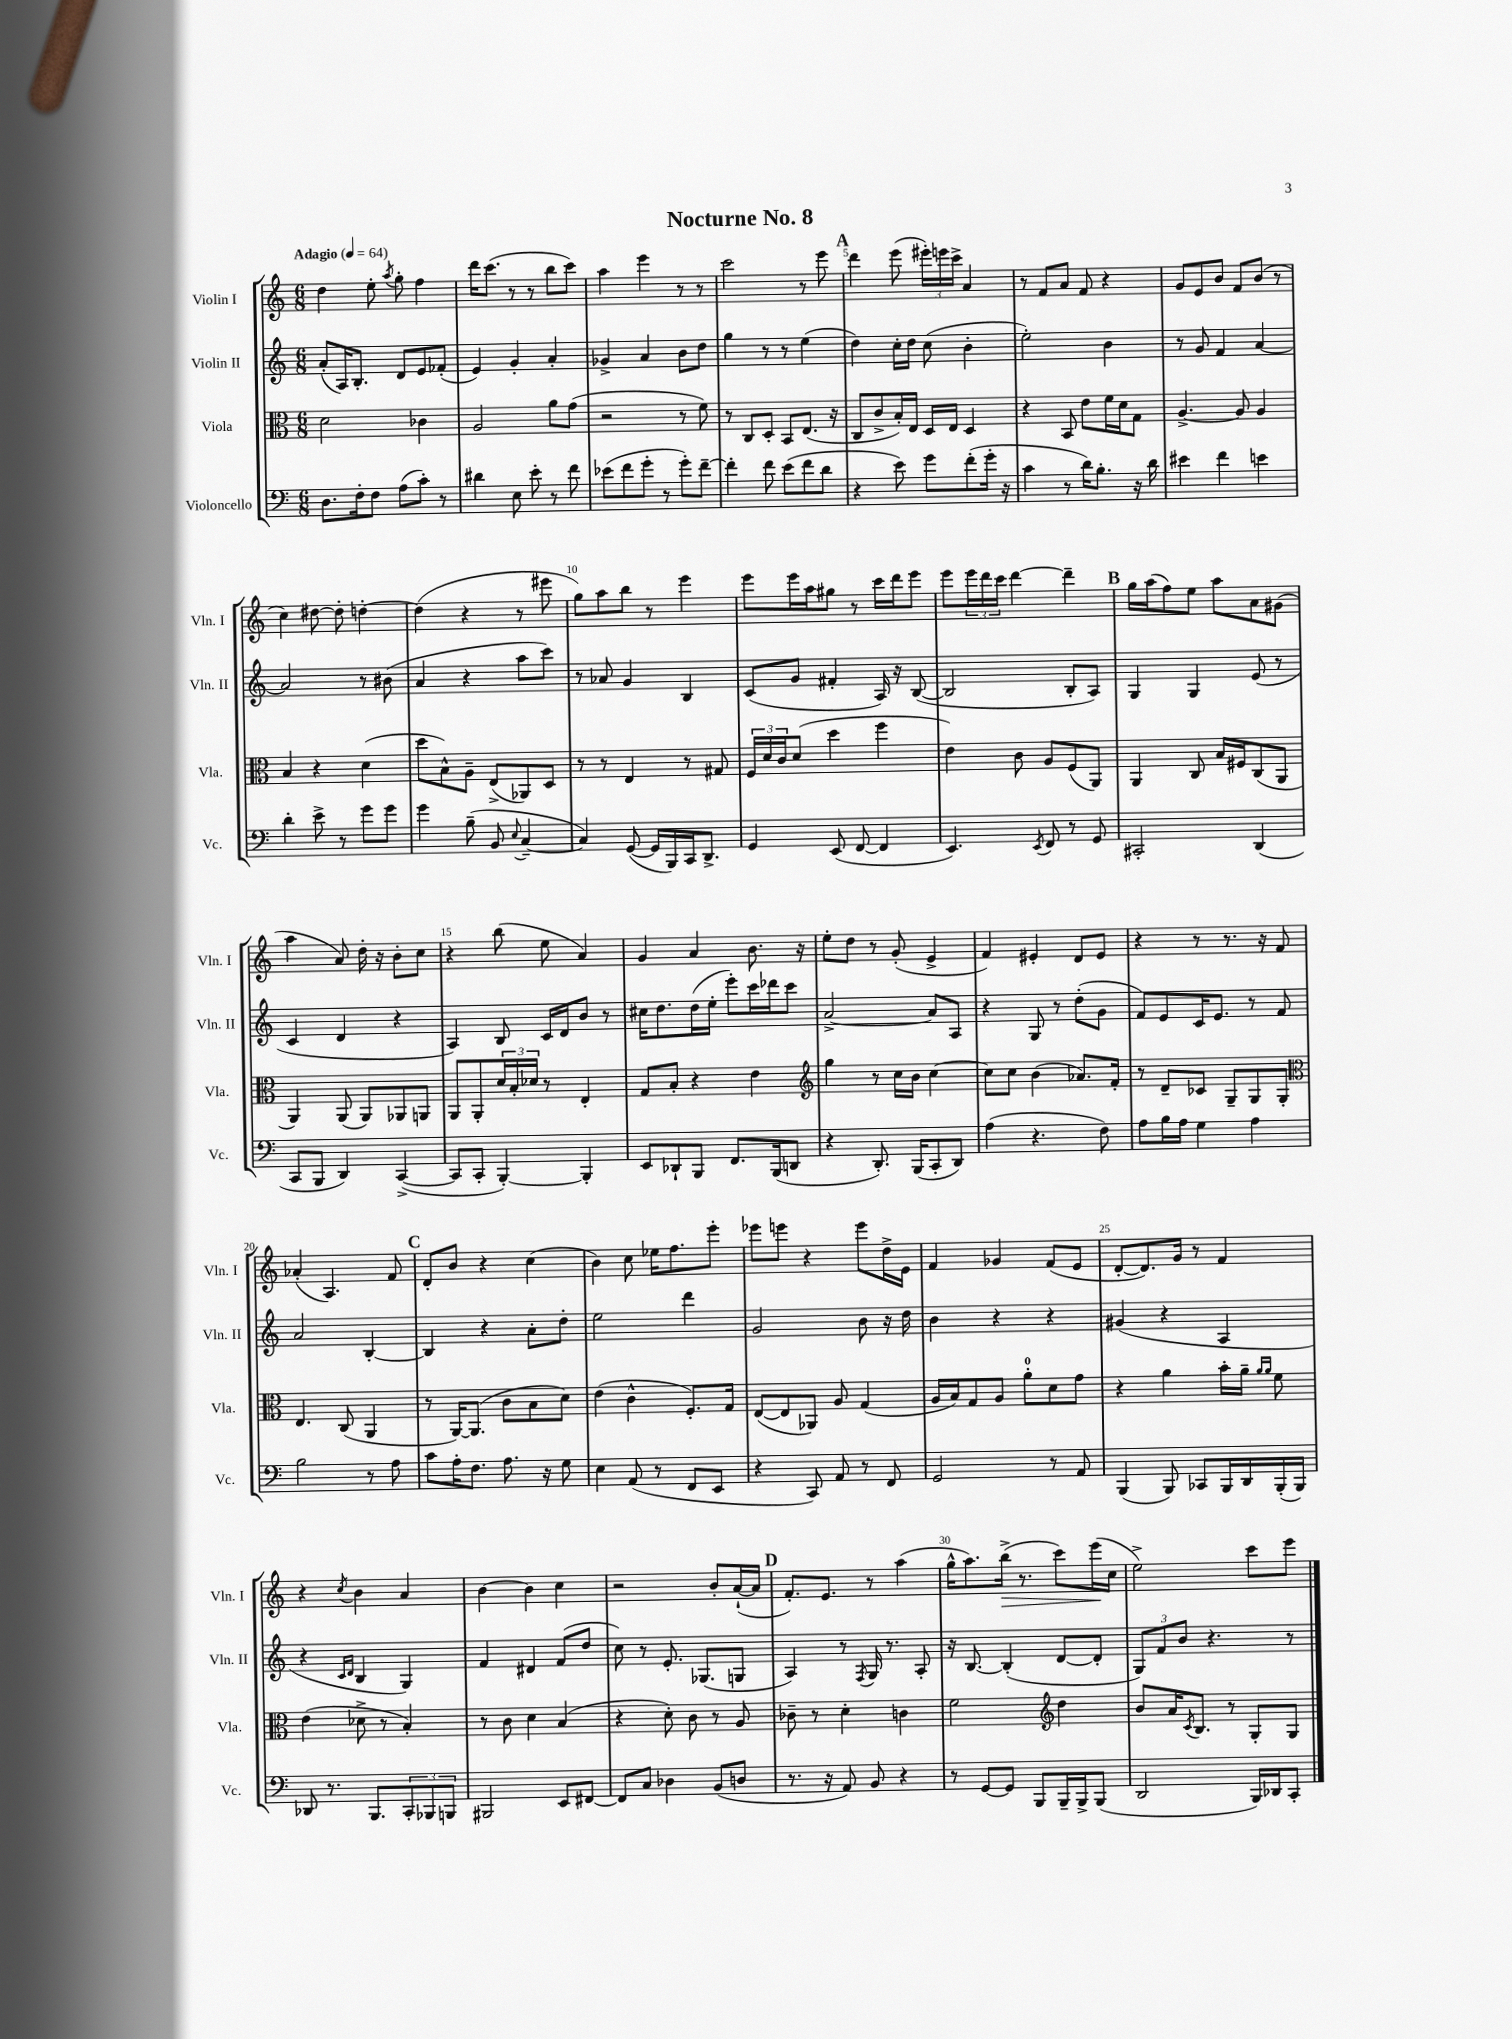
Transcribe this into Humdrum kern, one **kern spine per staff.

**kern	**kern	**kern	**kern	**dynam
*part4	*part3	*part2	*part1	*part1
*staff4	*staff3	*staff2	*staff1	*staff1
*I"Violoncello	*I"Viola	*I"Violin II	*I"Violin I	*
*I'Vc.	*I'Vla.	*I'Vln. II	*I'Vln. I	*
*clefF4	*clefC3	*clefG2	*clefG2	*
*k[]	*k[]	*k[]	*k[]	*
*M6/8	*M6/8	*M6/8	*M6/8	*
*MM64	*MM64	*MM64	*MM64	*
=1	=1	=1	=1	=1
!	!	!	!LO:TX:a:B:t=Adagio	!
8.D\L	2d\	(8a'/L	4dd\	.
.	.	16A/K)	.	.
16F'\k	.	8.B'/J	.	.
8F\J	.	.	8ee'\	.
.	.	.	8qaa/	.
(8A\L	.	8d/L	8gg'\	.
8c'\J)	4c-X\	8e/	4ff\	.
8r	.	(8f-X'/J	.	.
=2	=2	=2	=2	=2
4d#X\	2A/	4e/)	16ddd\KL	.
.	.	.	(8.ccc\J	.
8E\	.	4g'/	8r	.
8e'\	.	.	8r	.
8r	8a\L	4a'/	8bb\L	.
8f\	(8g\J	.	8ccc\J)	.
=3	=3	=3	=3	=3
(8e-X\L	2r	4g-X^/	4aa\	.
8f\	.	.	.	.
8g'\J	.	4a/	4eee\	.
8r	.	.	.	.
8g'\L)	8r	8b\L	8r	.
[8f~\J	8f\)	8dd\J	8r	.
=4	=4	=4	=4	=4
4f'\]	8r	4gg\	2ccc\	.
.	8C/L	.	.	.
8f\	8D'/J	8r	.	.
(8e\L	8BB/L	8r	.	.
8f\	(8.E/J	(4ee\	8r	.
8d\J	.	.	8eee\	.
.	16r	.	.	.
!!LO:REH:place=s1:t=A
=5	=5	=5	=5	=5
4r	8C/L	4dd\)	4ddd\	.
.	8c^/	.	.	.
8e\)	16B'/L)	16cc'\LL	(8eee\	.
.	16E/JJ	16dd\JJ	.	.
8g\L	16D/LL	(8cc\	24eee#X'\LL)	.
.	.	.	24eeen\	.
.	16E/JJ	.	.	.
.	.	.	24ccc^\JJ	.
(8f'\	4D/	4b'\	4a/	.
16g'\Jk	.	.	.	.
16r	.	.	.	.
=6	=6	=6	=6	=6
4c\	4r	2ee'\)	8r	.
.	.	.	8f/L	.
8r	8BB/	.	8a/J	.
16d\KL)	8e\L	.	8f/	.
8.B'\J	.	.	.	.
.	16f\L	4b\	4r	.
.	16d\J	.	.	.
16r	8G\J	.	.	.
16d\	.	.	.	.
=7	=7	=7	=7	=7
4e#X\	[4.A^/	8r	8g/L	.
.	.	8g/	8e/	.
4f\	.	4f/	8b/J	.
.	8A/]	.	8f/L	.
4en\	4A/	[4a/	(8b/J	.
.	.	.	8r	.
!!LO:LB:g=z
=8	=8	=8	=8	=8
4d'\	4B/	2a/]	4cc\)	.
8e^\	4r	.	[8dd#X\	.
8r	.	.	8dd#'\]	.
8g\L	(4d\	8r	[4ddn'\	.
8g\J	.	(8b#X\	.	.
=9	=9	=9	=9	=9
4g\	8dd\L	4a/	(4dd\]	.
.	8B^^\)	.	.	.
(8B~\	8A~\J	4r	4r	.
8BB/	(8E^/L	.	.	.
8qqE/	.	.	.	.
[4C~/	8AA-X/)	8aa\L	8r	.
.	8D/J	8ccc\J)	8eee#X\	.
=10	=10	=10	=10	=10
4C/])	8r	8r	8gg\L)	.
.	8r	8a-X/	8aa\	.
([8GG/	4E/	4g/	8bb\J	.
16GG/LL]	.	.	8r	.
16BBB/)	.	.	.	.
16CC/J	8r	4B/	4eee\	.
8.DD^/J	.	.	.	.
.	8G#X/	.	.	.
=11	=11	=11	=11	=11
4GG/	24F/LL	(8c/L	8eee\L	.
.	24d/	.	.	.
.	24c/J	.	.	.
.	(8d/J	8g/J	16eee\L	.
.	.	.	16aa\J	.
(8EE/	4dd\	4f#X'/	8gg#X\J	.
[8FF/	.	.	8r	.
4FF/]	4ff\	16A/)	16ccc\LL	.
.	.	16r	16ddd\J	.
.	.	([8B/	8eee\J	.
=12	=12	=12	=12	=12
4.EE/)	4e\)	2B/]	8eee\L	.
.	.	.	24eee\L	.
.	.	.	24ddd\	.
.	.	.	24ccc\JJ	.
.	8c\	.	[4ddd\	.
8qEE/	.	.	.	.
8FF/	8A/L	.	.	.
8r	(8F/	8B'/L	4ddd~\]	.
8GG/	8AA/J)	8A/J)	.	.
!!LO:REH:place=s1:t=B
=13	=13	=13	=13	=13
2CC#X'/	4AA/	4G/	16gg\LL	.
.	.	.	(16aa\J	.
.	.	.	8ff\)	.
.	8C/	4G/	8ee\J	.
.	16B/LL	.	8aa\L	.
.	16F#X/J	.	.	.
(4DD/	(8C/	(8e/	8a\	.
.	8AA/J	8r	(8g#X\J	.
!!LO:LB:g=z
=14	=14	=14	=14	=14
8CC/L	4AA/)	4c/	4aa\	.
8BBB/J	.	.	.	.
4DD/)	(8AA/	4d/	8a/)	.
.	8AA/L)	.	16dd'\	.
.	.	.	16r	.
([4CC^/	8AA-X/	4r	8b'\L	.
.	8AAn/J	.	8cc\J	.
=15	=15	=15	=15	=15
8CC/L]	8AA/L	4A/)	4r	.
8CC'/J	8AA'/	.	.	.
[4BBB'/)	24d/L	8B/	(8bb\	.
.	24B'/	.	.	.
.	24d-X/JJ	.	.	.
.	8r	16c/LL	8ee\	.
.	.	16d/J	.	.
4BBB'/]	4E'/	8b/J	4a/)	.
.	.	8r	.	.
=16	=16	=16	=16	=16
8EE/L	8G/L	16cc#X\KL	4g/	.
.	.	8.dd\	.	.
8DD-X`/	8B'/J	.	.	.
8BBB/J	4r	(16dd\L	4a/	.
.	.	16ee'\JJ	.	.
8.FF/L	.	8eee'\L)	.	.
.	4e\	16ccc\L	8.b\	.
(16BBB/k	.	16ddd-X\J	.	.
8DDn/J	.	8ccc\J	.	.
.	.	.	16r	.
=17	=17	=17	=17	=17
*	*clefG2	*	*	*
4r	4gg\	[2a^/	8ee'\L	.
.	.	.	8dd\J	.
8.DD'/)	8r	.	8r	.
.	16cc\LL	.	(8g'/	.
(16BBB/KL	16b\JJ	.	.	.
8CC'/	[4cc\	8a/L]	4e^/	.
8DD/J)	.	8A/J	.	.
=18	=18	=18	=18	=18
(4A\	8cc\L]	4r	4f/)	.
.	8cc\J	.	.	.
4.r	(4b\	8G/	4e#X'/	.
.	.	8r	.	.
.	8.a-X/L)	(8dd'\L	8d/L	.
8F\)	.	8g\J	8e#/J	.
.	16f'/Jk	.	.	.
=19	=19	=19	=19	=19
8A\L	8r	8f/L)	4r	.
16B\L	8d~/L	8e/	.	.
16A\JJ	.	.	.	.
4G\	8c-X/J	16c/K	8r	.
.	.	8.e/J	.	.
.	8G~/L	.	8.r	.
4A\	8G/	8r	.	.
.	.	.	16r	.
.	8G'/J	8f/	8f/	.
!!LO:LB:g=z
=20	=20	=20	=20	=20
*	*clefC3	*	*	*
2B\	4.E/	2a/	(4a-X'/	.
.	.	.	4.A/)	.
.	(8C/	.	.	.
8r	4AA/	[4B'/	.	.
8A\	.	.	8f/	.
!!LO:REH:place=s1:t=C
=21	=21	=21	=21	=21
8c\L	8r	4B/]	8d'/L	.
16A'\K	[16AA/KL)	.	8b/J	.
8.F\J	(8.AA/J]	.	.	.
.	.	4r	4r	.
8.A\	8c\L	.	.	.
.	8B\	8a'\L	(4cc\	.
16r	.	.	.	.
8G\	8d\J)	8dd'\J	.	.
=22	=22	=22	=22	=22
4E\	(4e\	2ee\	4b\)	.
(8AA/	4c^^\	.	8cc\	.
8r	.	.	16ee-X\KL	.
.	.	.	8.ff\	.
8FF/L	8.F'/L)	4ddd\	.	.
8EE/J	.	.	8eee'\J	.
.	16G/Jk	.	.	.
=23	=23	=23	=23	=23
4r	([8E/L	2g/	8eee-X\L	.
.	8E/]	.	8eeen\J	.
8CC/)	8AA-X/J)	.	4r	.
8AA/	8A/	.	.	.
8r	(4G/	8b\	8eee\L	.
8FF/	.	16r	16dd^\L	.
.	.	16dd\	16e\JJ	.
=24	=24	=24	=24	=24
2GG/	16A/LL	4b\	4f/	.
.	16B/J)	.	.	.
.	8G/	.	.	.
.	8A/J	4r	4g-X/	.
.	8a'\L	.	.	.
8r	8d\	4r	(8f/L	.
8AA/	8g\J	.	8e/J	.
=25	=25	=25	=25	=25
(4BBB/	4r	(4g#X/	[8d'/L	.
.	.	.	8.d/])	.
8BBB/)	4a\	4r	.	.
.	.	.	16g/Jk	.
8CC-X/L	.	.	8r	.
16BBB/L	16b'\LL	4A/	4f/	.
16DD/	16a~\JJ	.	.	.
.	16qqa/LL	.	.	.
.	16qqa/JJ	.	.	.
(16BBB'/	8f\	.	.	.
16BBB/JJ)	.	.	.	.
!!LO:LB:g=z
=26	=26	=26	=26	=26
8DD-X/	(4e\	4r	4r	.
8.r	.	.	.	.
.	.	16qqc/LL	.	.
.	.	16qqd/JJ	8qcc/	.
.	8d-X^\	4B/	4b\	.
8.BBB/L	.	.	.	.
.	8r	.	.	.
12CC'/	4B'/)	4G/)	4a/	.
12BBB-X/	.	.	.	.
12BBBn/J	.	.	.	.
=27	=27	=27	=27	=27
2BBB#X/	8r	4f/	[4b\	.
.	8c\	.	.	.
.	4d\	4d#X/	4b\]	.
8EE/L	(4B/	(8f/L	4cc\	.
[8FF#X/J	.	8dd/J	.	.
=28	=28	=28	=28	=28
8FF#/L]	4r	8cc\)	2r	.
8C/J	.	8r	.	.
4D-X\	8d'\)	8.e'/	.	.
.	8c\	.	.	.
.	.	(8.G-X/L	.	.
(8BB/L	8r	.	8b'/L	.
8Dn/J	8A/	8Gn/J	([16a`/L	.
.	.	.	16a/JJ]	.
!!LO:REH:place=s1:t=D
=29	=29	=29	=29	=29
8.r	8c-X~\	4A/)	8.f'/L)	.
.	8r	.	.	.
16r	.	.	8.e/J	.
8AA/)	4d'\	8r	.	.
.	.	8qF/	.	.
8BB/	.	16G/	8r	.
.	.	8.r	.	.
4r	4cn\	.	(4aa\	.
.	.	8A'/	.	.
=30	=30	=30	=30	=30
8r	2f\	16r	16gg^^\KL	.
.	.	[8.B/	8.aa\)	.
[8GG/L	.	.	.	.
!	!	!	!	!LO:HP:b
8GG/J]	.	(4B'/]	(16bb^\Jk	>
.	.	.	8.r	.
8BBB/L	.	.	.	.
*	*clefG2	*	*	*
16BBB~/L	4dd\	[8d/L	8ccc\L)	.
16BBB^/J	.	.	.	.
(8BBB/J	.	8d'/J]	(16eee\L	.
.	.	.	16cc\JJ	]
=31	=31	=31	=31	=31
2DD/	8b/L	12G/L)	2ee^\)	.
.	.	12f/	.	.
.	16a/K	.	.	.
.	.	12b/J	.	.
.	8qc/	.	.	.
.	8.B/J	.	.	.
.	.	4.r	.	.
.	8r	.	.	.
16BBB/LL)	8G'/L	.	8ccc\L	.
16DD-X/J	.	.	.	.
8CC'/J	8G/J	8r	8eee\J	.
==	==	==	==	==
*-	*-	*-	*-	*-
